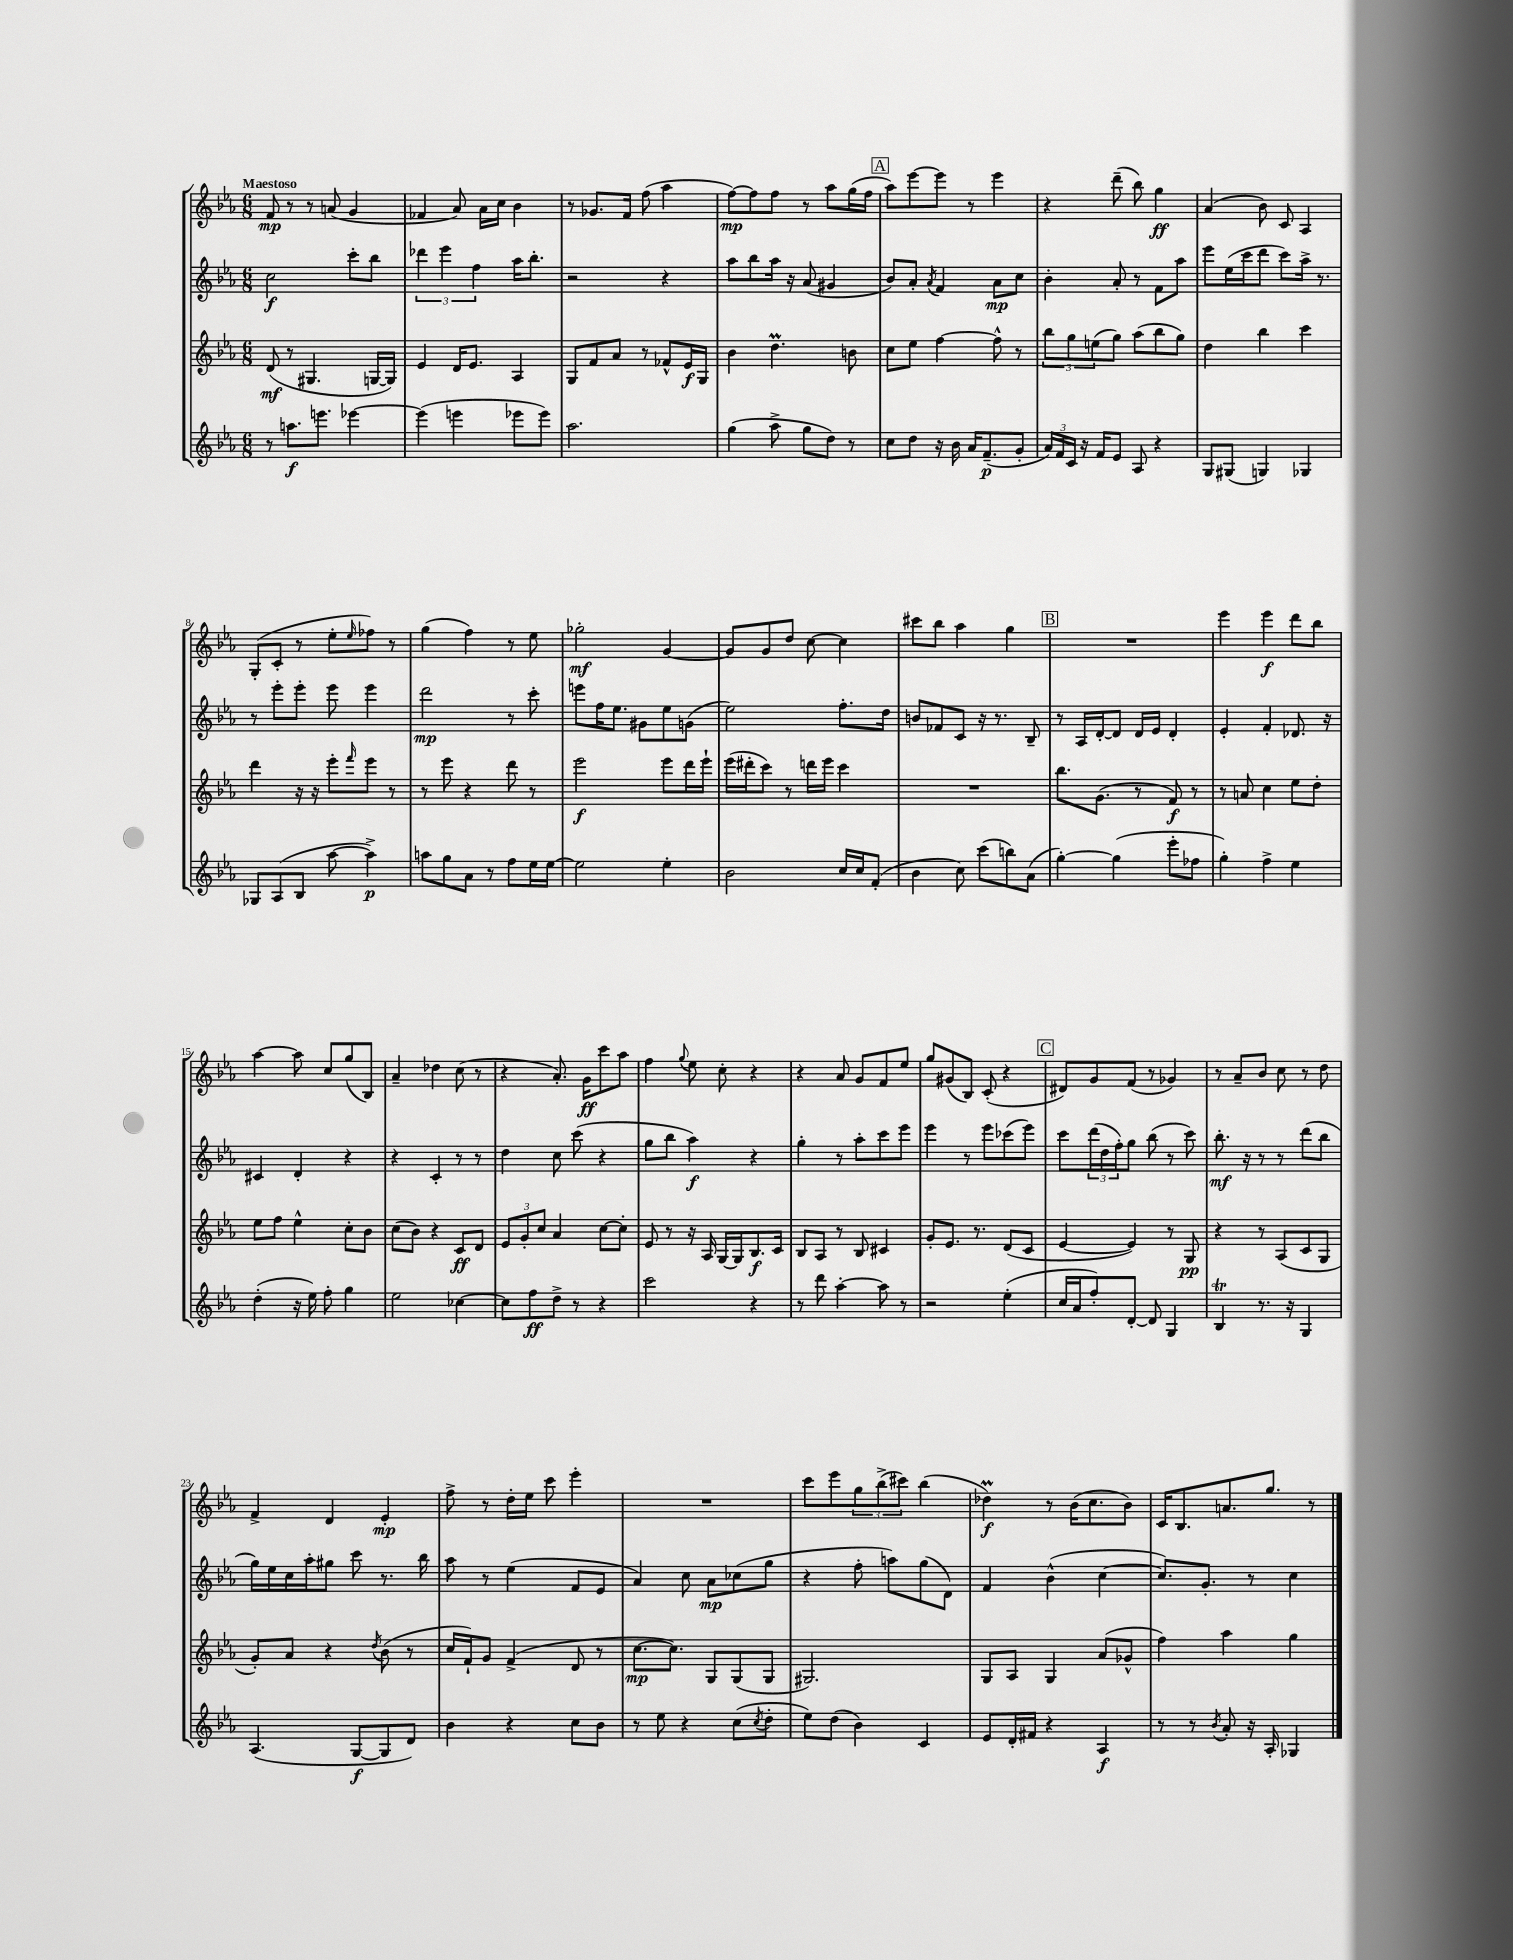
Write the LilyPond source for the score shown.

<<
\new StaffGroup <<
\new Staff = "s0" {
    \clef treble \key ees \major \numericTimeSignature \time 6/8 \tempo "Maestoso"
    f'8\mp r8 r8 a'8( g'4 |
    fes'4 aes'8) aes'16 c''16 bes'4 |
    r8 ges'8. f'16 f''8( aes''4 |
    f''8~\mp) f''8 f''8 r8 aes''8 g''16( f''16 |
    \mark \markup { \box "A" } aes''8) ees'''8~ ees'''8 r8 ees'''4 |
    r4 d'''8--( bes''8) g''4\ff |
    aes'4( bes'8) c'8 aes4 |
    g8-.( c'8-. r8 ees''8-. \grace { ees''16 } fes''8) r8 |
    g''4( f''4) r8 ees''8 |
    ges''2-.\mf g'4~ |
    g'8 g'8 d''8 c''8~ c''4 |
    cis'''8 bes''8 aes''4 g''4 |
    \mark \markup { \box "B" } R2. |
    ees'''4 ees'''4\f d'''8 bes''8 |
    aes''4~ aes''8 c''8 g''8( bes8) |
    aes'4-- des''4 c''8( r8 |
    r4 aes'8.-.) g'16\ff c'''8 aes''8 |
    f''4 \appoggiatura { g''8 } ees''8 c''8-. r4 |
    r4 aes'8 g'8 f'8 ees''8 |
    g''8 gis'8( bes8) c'8-.( r4 |
    \mark \markup { \box "C" } dis'8) g'8 f'8( r8 ges'4) |
    r8 aes'8-- bes'8 c''8 r8 d''8 |
    f'4-> d'4 ees'4-.\mp |
    f''8-> r8 d''16-. ees''16 c'''8 ees'''4-. |
    R2. |
    c'''8 ees'''8 \tuplet 3/2 { g''8 bes''8->( cis'''8) } bes''4( |
    des''4\prall\f) r8 bes'16( c''8. bes'8) |
    c'16 bes8. a'8. g''8. r8 \bar "|." |
}
\new Staff = "s1" {
    \clef treble \key ees \major \numericTimeSignature \time 6/8
    c''2\f c'''8-. bes''8 |
    \tuplet 3/2 { des'''4 ees'''4 f''4 } aes''16 bes''8.-. |
    r2 r4 |
    aes''8 bes''8 aes''16 r16 aes'8( gis'4 |
    \mark \markup { \box "A" } bes'8) aes'8-. \acciaccatura { aes'8 } f'4 aes'8\mp c''8 |
    bes'4-. aes'8-. r8 f'8 aes''8 |
    ees'''8 ees''16( c'''16 d'''8 c'''8) aes''16-> r8. |
    r8 ees'''8-. ees'''8-. ees'''8 ees'''4 |
    d'''2\mp r8 c'''8-. |
    e'''8 f''16 ees''8. gis'8 ees''8 g'8( |
    ees''2) f''8.-. d''16 |
    b'8 fes'8 c'8 r16 r8. bes8-- |
    \mark \markup { \box "B" } r8 aes16 d'16~-. d'8 d'16 ees'16 d'4-. |
    ees'4-. f'4-. des'8. r16 |
    cis'4 d'4-. r4 |
    r4 c'4-. r8 r8 |
    d''4 c''8 c'''8( r4 |
    g''8 bes''8 aes''4\f) r4 |
    g''4-. r8 aes''8-. c'''8 ees'''8 |
    ees'''4 r8 ees'''8 ces'''8( ees'''8) |
    \mark \markup { \box "C" } c'''8 \tuplet 3/2 { d'''16( d''16 f''16-.) } g''8 bes''8( r8 c'''8) |
    bes''8.-.\mf r16 r8 r8 d'''8( bes''8 |
    g''16) ees''16 c''16 aes''16-. gis''8 c'''8 r8. bes''16 |
    aes''8 r8 ees''4( f'8 ees'8 |
    aes'4) c''8 aes'8\mp ces''8( g''8 |
    r4 f''8-. a''8) g''8( d'8) |
    f'4 bes'4-^( c''4~ |
    c''8.) g'8.-. r8 c''4 \bar "|." |
}
\new Staff = "s2" {
    \clef treble \key ees \major \numericTimeSignature \time 6/8
    d'8\mf( r8 gis4. g16~ g16) |
    ees'4 d'16 ees'8. aes4 |
    g8 f'8 aes'8 r8 fes'8-^ ees'16\f g16 |
    bes'4 d''4.\prall b'8 |
    \mark \markup { \box "A" } c''8 ees''8 f''4~ f''8-^ r8 |
    \tuplet 3/2 { bes''8 g''8 e''8( } g''8) aes''8( bes''8 g''8) |
    d''4 bes''4 c'''4 |
    d'''4 r16 r16 ees'''8-. \grace { f'''16 } ees'''8 r8 |
    r8 ees'''8 r4 d'''8 r8 |
    ees'''2\f ees'''8 d'''16 ees'''16-! |
    ees'''16( dis'''16-. c'''8) r8 d'''16 ees'''16 c'''4 |
    R2. |
    \mark \markup { \box "B" } bes''8. g'8.( r8 f'8\f) r8 |
    r8 a'8 c''4 ees''8 d''8-. |
    ees''8 f''8 ees''4-^ c''8-. bes'8 |
    c''8( bes'8) r4 c'8\ff d'8 |
    \tuplet 3/2 { ees'8 g'8-. c''8 } aes'4 c''8~ c''8-. |
    ees'8 r8 r16 aes16 g16~ g16 bes8.\f c'16 |
    bes8 aes8 r8 bes8 cis'4 |
    g'8-. ees'8. r8. d'8( c'8 |
    \mark \markup { \box "C" } ees'4~ ees'4) r8 g8\pp |
    r4 r8 aes8( c'8 g8 |
    g'8-.) aes'8 r4 \acciaccatura { d''8 } bes'8( r8 |
    c''16 f'16-!) g'8 f'4->( d'8 r8 |
    c''8.~\mp c''8.) g8 g8( g8 |
    gis2.) |
    g8 aes8 g4 aes'8( ges'8-^ |
    f''4) aes''4 g''4 \bar "|." |
}
\new Staff = "s3" {
    \clef treble \key ees \major \numericTimeSignature \time 6/8
    r8 a''8.\f e'''8. ees'''4~ |
    ees'''4( e'''4 ees'''8 ees'''8) |
    aes''2. |
    g''4( aes''8-> g''8 d''8) r8 |
    \mark \markup { \box "A" } c''8 d''8 r16 bes'16 aes'16 f'8.--\p( g'8-. |
    \tuplet 3/2 { aes'16) f'16 c'16 } r16 f'16 ees'8 aes8 r4 |
    g8 gis8( g4) ges4 |
    ges8 aes8( bes8 aes''8~ aes''4->\p) |
    a''8 g''8 aes'8 r8 f''8 ees''16 ees''16~ |
    ees''2 ees''4-. |
    bes'2 c''16 c''16 f'8-.( |
    bes'4 c''8) c'''8( b''8) aes'8( |
    \mark \markup { \box "B" } g''4~-.) g''4( ees'''8-. fes''8 |
    g''4-.) f''4-> ees''4 |
    d''4-.( r16 ees''16) f''8-. g''4 |
    ees''2 ces''4~ |
    ces''8 f''8\ff d''8-> r8 r4 |
    c'''2 r4 |
    r8 d'''8 aes''4~-. aes''8 r8 |
    r2 ees''4-.( |
    \mark \markup { \box "C" } c''16 aes'16 f''8-.) d'8~-. d'8 g4 |
    bes4\trill r8. r16 g4 |
    aes4.( g8~\f g8 d'8) |
    bes'4 r4 c''8 bes'8 |
    r8 ees''8 r4 c''8( \acciaccatura { c''8 } d''8-. |
    ees''8) d''8( bes'4) c'4 |
    ees'8 d'16-. fis'16 r4 aes4\f |
    r8 r8 \acciaccatura { bes'8 } aes'8-. r16 aes16-. ges4 \bar "|." |
}
>>
>>
